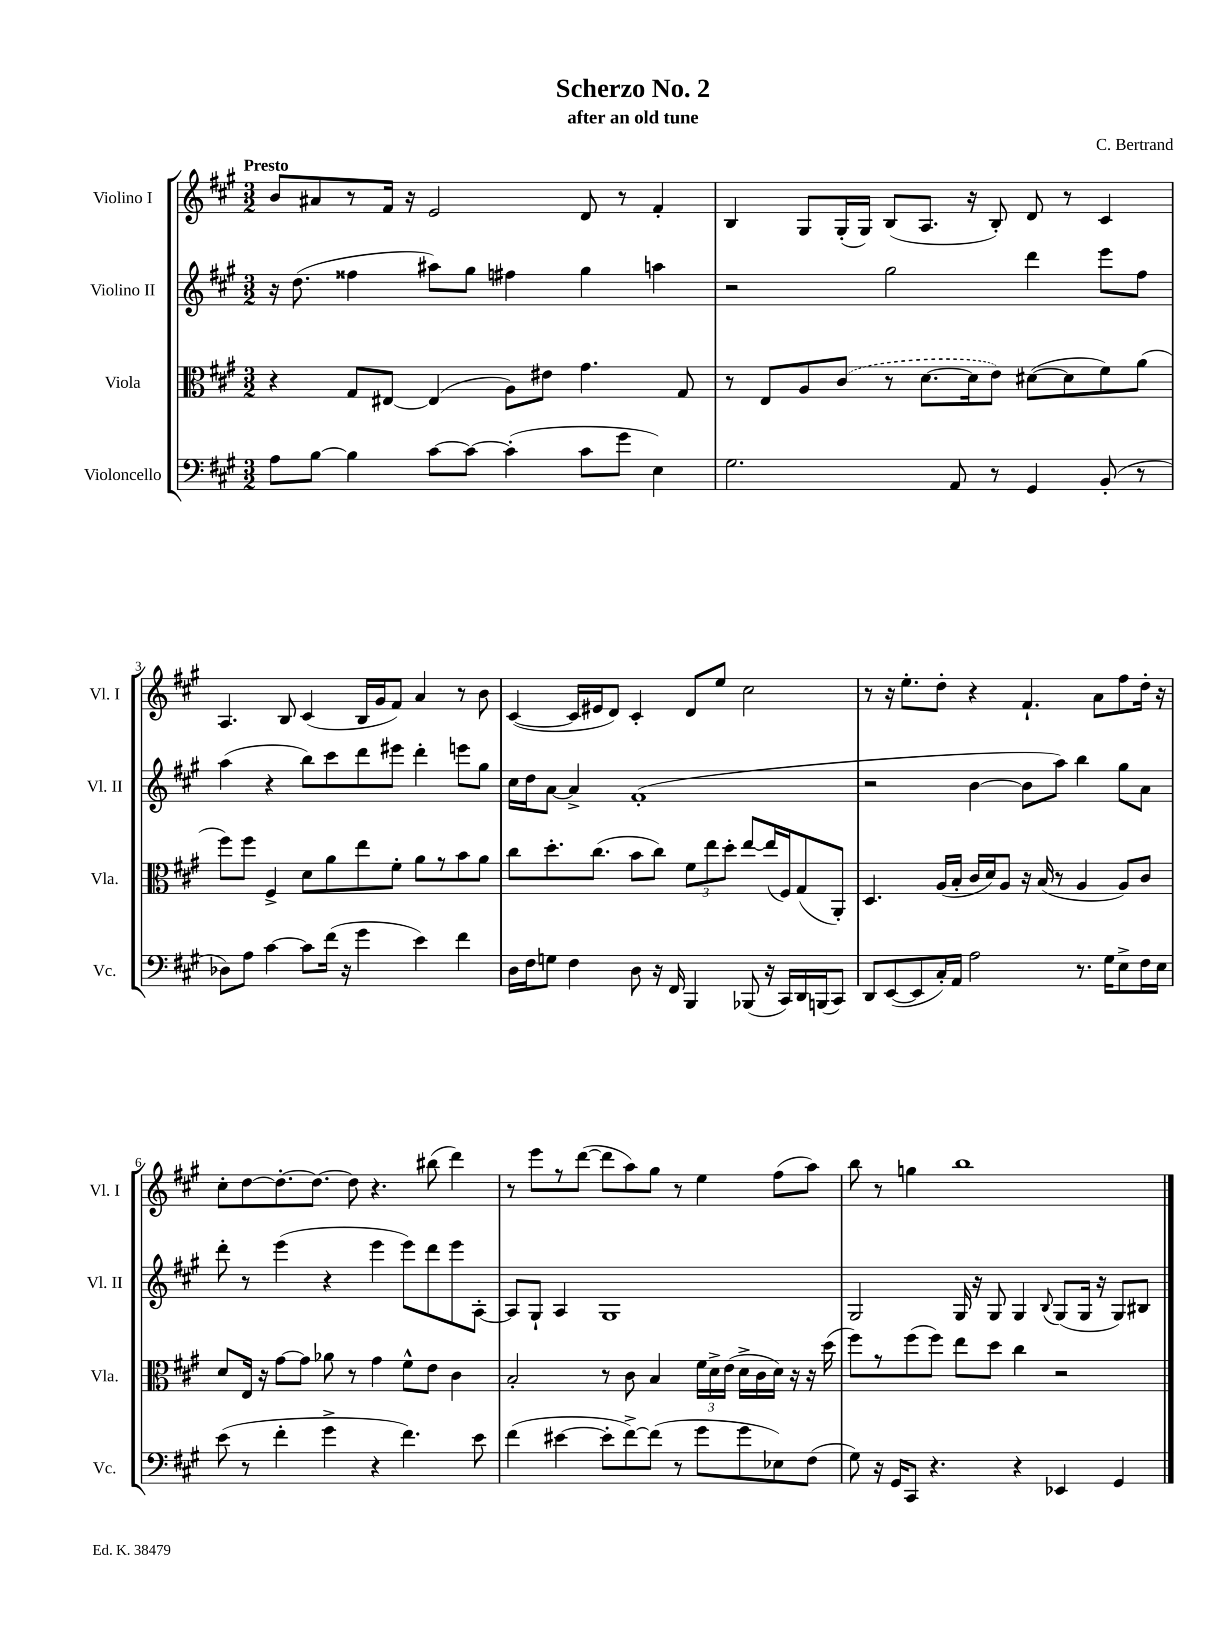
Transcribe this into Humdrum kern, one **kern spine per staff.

**kern	**kern	**kern	**kern
*part4	*part3	*part2	*part1
*staff4	*staff3	*staff2	*staff1
*I"Violoncello	*I"Viola	*I"Violino II	*I"Violino I
*I'Vc.	*I'Vla.	*I'Vl. II	*I'Vl. I
*clefF4	*clefC3	*clefG2	*clefG2
*k[f#c#g#]	*k[f#c#g#]	*k[f#c#g#]	*k[f#c#g#]
*M3/2	*M3/2	*M3/2	*M3/2
=1	=1	=1	=1
!	!	!	!LO:TX:a:B:t=Presto
8A\L	4r	16r	8b/L
.	.	(8.dd\	.
[8B\J	.	.	8a#X/
4B\]	8G#/L	4ff##X\	8r
.	[8E#X/J	.	16f#/Jk
.	.	.	16r
[8c#\L	(4E#/]	8aa#X\L)	2e/
8c#\J_	.	8gg#\J	.
(4c#'\]	8A\L)	4ff#X\	.
.	8e#X\J	.	.
8c#\L	4.g#\	4gg#\	8d/
8g#\J	.	.	8r
4E\)	.	4aan\	4f#'/
.	8G#/	.	.
=2	=2	=2	=2
2.G#\	8r	2r	4B/
.	8E/L	.	.
.	8A/	.	8G#/L
.	(8c#/J	.	(16G#'/L
.	.	.	16G#/JJ)
.	8r	2gg#\	(8B/L
.	[8.d\L	.	8.A/J
8AA/	.	.	.
.	16d\k]	.	16r
8r	8e\J)	.	8B'/)
4GG#/	([8d#X\L	4ddd\	8d/
.	8d#\]	.	8r
(8BB'/	8f#\)	8eee\L	4c#/
8r	(8a\J	8ff#\J	.
!!LO:LB:g=z
=3	=3	=3	=3
8D-X\L)	8ff#\L)	(4aa\	4.A/
8A\J	8ff#\J	.	.
[4c#\	4F#^/	4r	.
.	.	.	8B/
8c#\L]	8d\L	8bb\L)	(4c#/
(16f#\Jk	8a\	8ccc#\	.
16r	.	.	.
4g#\	8ee\	8ddd\	16B/LL
.	.	.	16g#/J
.	8f#'\J	8eee#X\J	8f#/J)
4e\)	8a\L	4ddd'\	4a/
.	8r	.	.
4f#\	8b\	8eeen\L	8r
.	8a\J	8gg#\J	8b\
=4	=4	=4	=4
16D\LL	8cc#\L	16cc#\LL	([4c#/
16F#\J	.	16dd\J	.
8Gn\J	8.dd'\	[8a\J	.
4F#\	.	4a^/]	16c#/LL]
.	(8.cc#\J	.	16e#X/J
.	.	.	8d/J)
8D\	8b\L	(1f#'	4c#'/
16r	8cc#\J)	.	.
16FF#/	.	.	.
4BBB/	12f#\L	.	8d/L
.	12ee\	.	.
.	.	.	8ee/J
.	12dd'\J	.	.
(8BBB-X/	[8ee/L	.	2cc#\
16r	(16ee/L]	.	.
16CC#/LL)	16F#/J)	.	.
16DD/	(8G#/	.	.
(16BBBn/J	.	.	.
8CC#/J)	8AA'/J)	.	.
=5	=5	=5	=5
8DD/L	4.D/	2r	8r
([8EE/	.	.	16r
.	.	.	8.ee'\L
8EE/]	.	.	.
16C#'/L)	(16A/LL	.	8dd'\J
16AA/JJ	16B'/JJ	.	.
2A\	16c#/LL	[4b\	4r
.	16d/J)	.	.
.	8A/J	.	.
.	16r	8b\L]	4.f#`/
.	(16B/	.	.
.	8r	8aa\J)	.
8.r	4A/	4bb\	.
.	.	.	8a\L
16G#\KL	.	.	.
8E^\	8A/L)	8gg#\L	8ff#\
16F#\L	8c#/J	8a\J	16dd'\Jk
16E\JJ	.	.	16r
!!LO:LB:g=z
=6	=6	=6	=6
(8e\	8d/L	8ddd'\	8cc#'\L
8r	16E/Jk	8r	[8dd\
.	16r	.	.
4f#'\	[8g#\L	(4eee\	8.dd'\_
.	8g#\J]	.	.
.	.	.	8.dd\J_
4g#^\	8a-X\	4r	.
.	8r	.	8dd\]
4r	4g#\	4eee\	4.r
4.f#\)	8f#^^\L	8eee\L)	.
.	8e\J	8ddd\	(8bb#X\
.	4c#\	8eee\	4ddd\)
8e\	.	[8A'\J	.
=7	=7	=7	=7
(4f#\	2B'/	8A/L]	8r
.	.	8G#`/J	8eee\L
[4e#X\	.	4A/	8r
.	.	.	([8ddd\J
8e#'\L]	8r	1G#	8ddd\L]
[8f#^\)	8c#\	.	8aa\)
(8f#\J]	4B/	.	8gg#\J
8r	.	.	8r
8g#\L	24f#\LL	.	4ee\
.	24d^\	.	.
.	(24e\JJ	.	.
8g#\	16d^\LL	.	.
.	16c#\	.	.
8E-X\)	16d\JJ)	.	(8ff#\L
.	16r	.	.
(8F#\J	16r	.	8aa\J)
.	(16dd\	.	.
=8	=8	=8	=8
8G#\)	8ff#\L)	2G#/	8bb\
16r	8r	.	8r
16GG#/KL	.	.	.
8CC#/J	(8ff#\	.	4ggn\
4.r	8ff#\J)	.	.
.	8ee\L	16G#/	1bb
.	.	16r	.
.	8dd\J	8G#/	.
4r	4cc#\	4G#/	.
.	.	8qqB/	.
4EE-X/	2r	(8G#/L	.
.	.	16G#/Jk	.
.	.	16r	.
4GG#/	.	8G#/L)	.
.	.	8B#X/J	.
==	==	==	==
*-	*-	*-	*-
